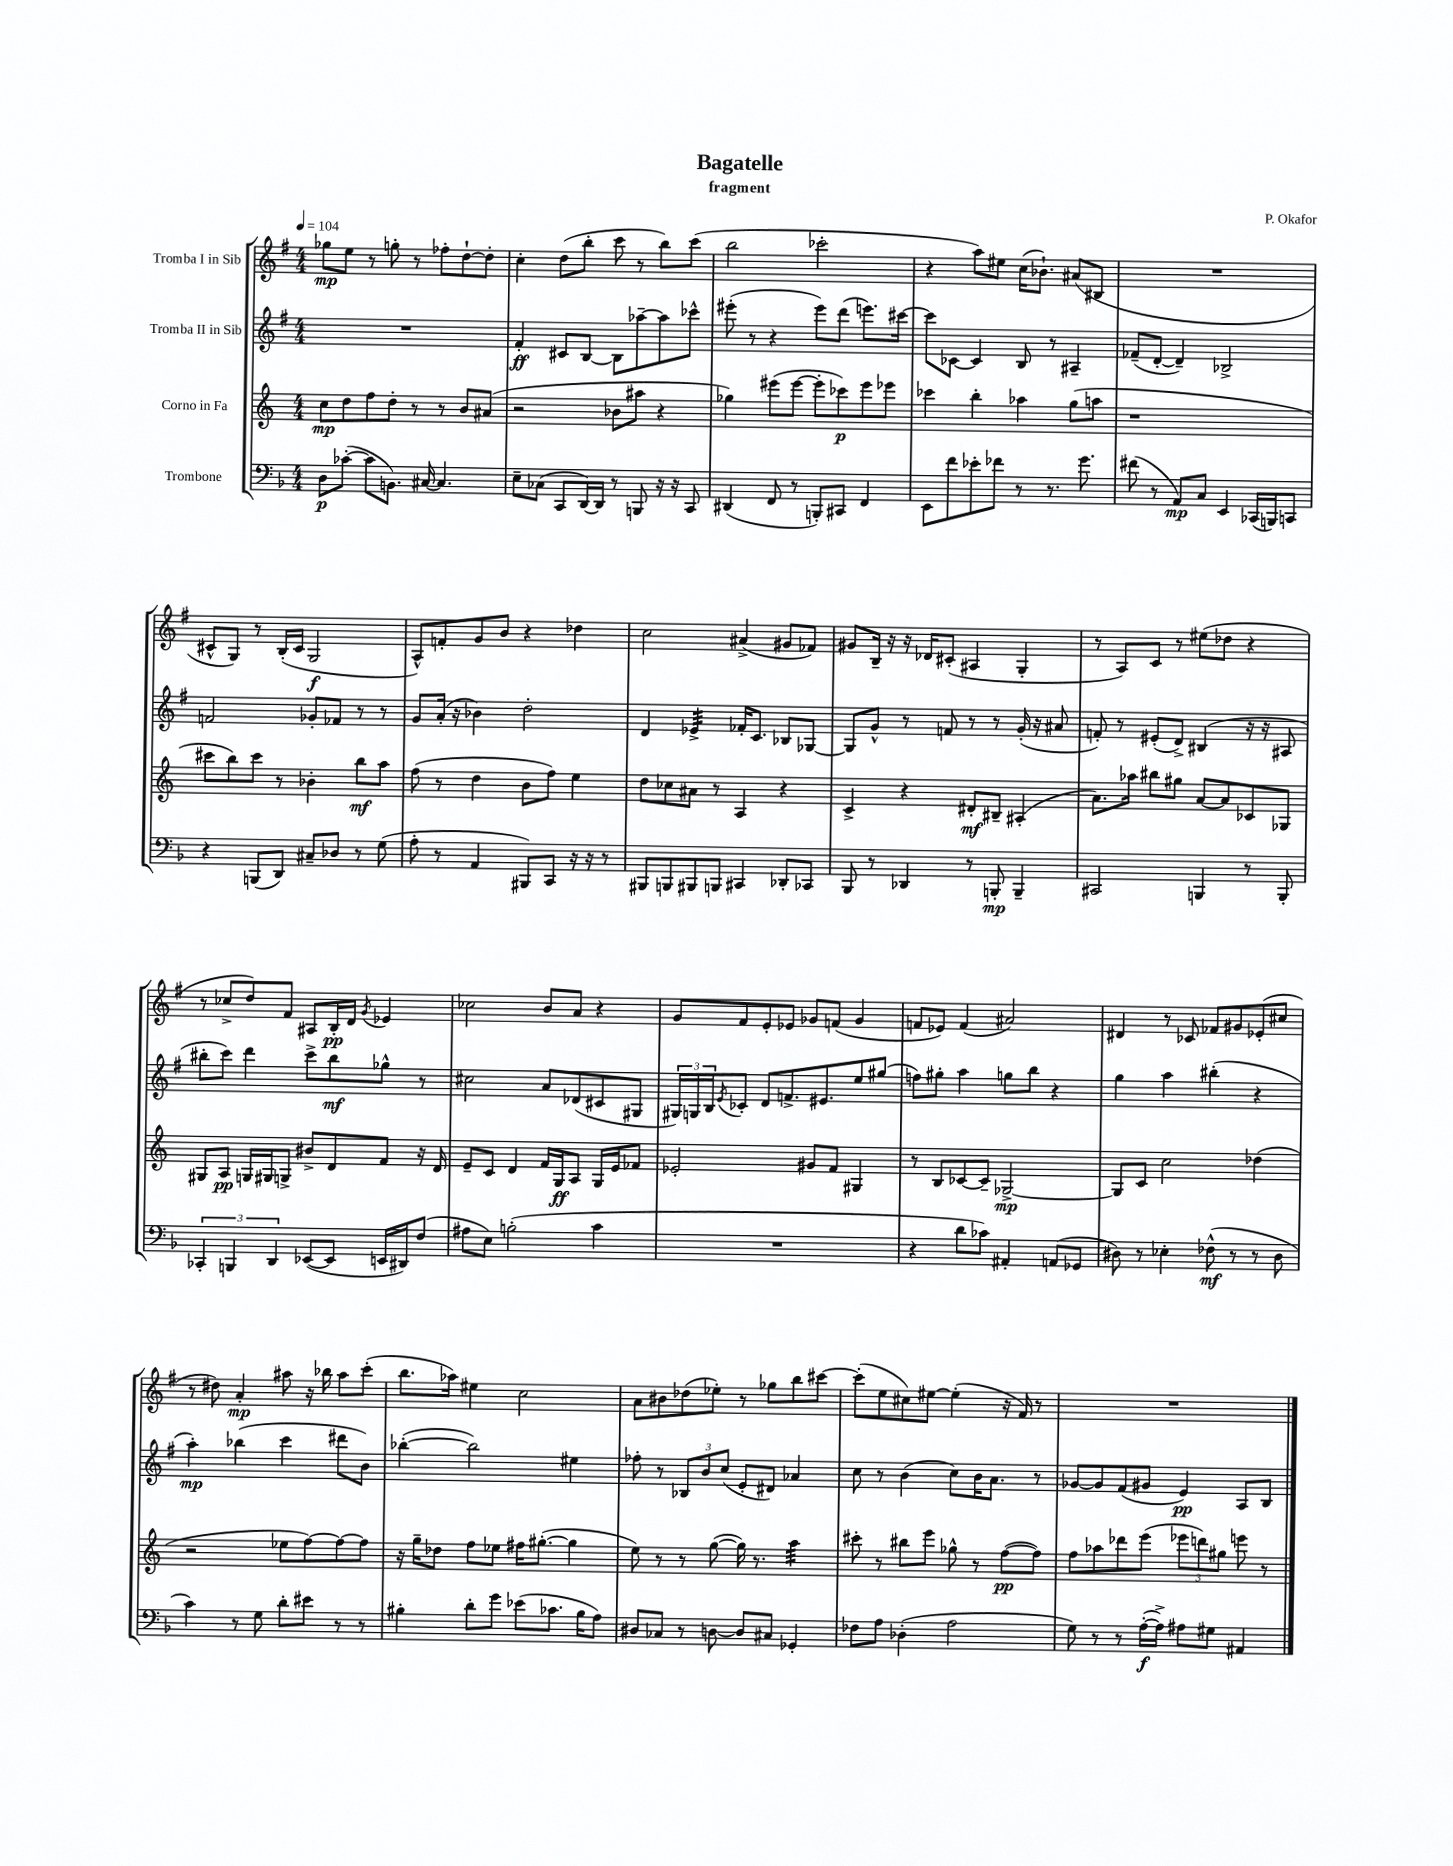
\header { title = "Bagatelle" composer = "P. Okafor" subtitle = "fragment" }
<<
\new StaffGroup <<
\new Staff = "s0" \with { instrumentName = "Tromba I in Sib" } {
    \clef treble \key g \major \numericTimeSignature \time 4/4 \tempo 4 = 104
    ges''8\mp e''8 r8 g''8-. r8 fes''8-. d''8~-! d''8-. |
    c''4-. d''8( b''8-. c'''8 r8 b''8) c'''8( |
    b''2 ces'''2-. |
    r4 a''8) eis''8 c''16( bes'8.-!) ais'8( bis8 |
    R1 |
    cis'8-^ g8) r8 b16-.( cis'16 g2\f |
    a8-^) f'8-. g'8 b'8 r4 des''4 |
    c''2 ais'4->( gis'8 fes'8) |
    gis'8 b16-- r16 r16 des'16 cis'8-.( ais4 g4-. |
    r8 a8) c'8 r8 eis''8( des''8 r4 |
    r8 ces''8-> d''8) fis'8 ais8 b16-.\pp d'16 \acciaccatura { g'8 } ees'4 |
    ces''2 b'8 a'8 r4 |
    g'8 fis'8 e'8-. ees'8 ges'8 f'8( ges'4 |
    f'8 ees'8) f'4( ais'2) |
    dis'4 r8 ces'8 fes'8 gis'8 ees'8-.( cis''8 |
    r8 dis''8) a'4-.\mp ais''8 r16 bes''16 ais''8 c'''8-.( |
    b''8. aes''16) eis''4 c''2 |
    a'8 bis'8 des''8( ees''8-.) r8 ges''8 b''8 cis'''8~ |
    cis'''8-.( e''8 cis''8) eis''8~ eis''4-.( r16 fis'16) r8 |
    R1 \bar "|." |
}
\new Staff = "s1" \with { instrumentName = "Tromba II in Sib" } {
    \clef treble \key g \major \numericTimeSignature \time 4/4
    R1 |
    fis'4-.\ff cis'8 b8~ b8 aes''8~-- aes''8 ces'''8-^ |
    eis'''8-.( r8 r4 eis'''8) d'''8( e'''8.) cis'''16~ |
    cis'''8 ces'8~ ces'4 b8 r8 ais4-- |
    fes'8--( d'8~-. d'4--) bes2-> |
    f'2 ges'8-. fes'8 r8 r8 |
    g'8 a'16-.( r16 bes'4) d''2-. |
    d'4 ees'4:32-> fes'16-. c'8. bes8 ges8~ |
    ges8 g'8-^ r8 f'8 r8 r8 g'16-.( r16 ais'8 |
    f'8-.) r8 eis'8-.( d'8->) bis4( r16 r16 ais8 |
    bis''8-. c'''8) d'''4 c'''8-> bis''8\mf ges''8-^ r8 |
    cis''2 a'8 des'8( cis'8 gis8 |
    \tuplet 3/2 { gis16) g16 b16 } \acciaccatura { e'8 } ces'8-. d'8 f'8.-> eis'8. e''8 gis''8( |
    f''8) gis''8-. a''4 g''8 b''8 r4 |
    g''4 a''4 bis''4-.( r4 |
    a''4-.\mp) bes''4( c'''4 dis'''8 b'8) |
    bes''4~-.( bes''2) eis''4 |
    fes''8-. r8 \tuplet 3/2 { bes8 b'8 c''8( } e'8-. dis'8) aes'4 |
    c''8 r8 b'4( c''8) b'16 a'8. r8 |
    ges'8~ ges'8 fis'8( gis'8 e'4\pp) a8 b8 \bar "|." |
}
\new Staff = "s2" \with { instrumentName = "Corno in Fa" } {
    \clef treble \key c \major \numericTimeSignature \time 4/4
    c''8\mp d''8 f''8 d''8-. r8 r8 b'8 ais'8( |
    r2 bes'8 ais''8 r4 |
    ges''4) eis'''8( eis'''8~ eis'''8-. ces'''8\p) eis'''8 ees'''8 |
    ces'''4 b''4-. aes''4 g''8( a''8 |
    r1 |
    cis'''8 b''8) cis'''8 r8 bes'4-. b''8\mf a''8 |
    f''8( r8 d''4 b'8 f''8) e''4 |
    d''8 ces''8 ais'8 r8 a4 r4 |
    c'4-> r4 dis'8-.\mf bis8-- ais4-.( |
    a'8.) aes''16 bis''8 gis''8 a'8~ a'8 ces'8 ges8 |
    gis8 a8\pp g16 gis16 g8-> bis'8-> d'8 f'8 r16 d'16 |
    e'8-- c'8 d'4 f'16 g16\ff a8 g16 e'16 fes'8 |
    ees'2-. gis'8 f'8 gis4 |
    r8 b8 ces'8~ ces'8-- ges2~->\mp |
    ges8 c'8 c''2 des''4( |
    r2 ees''8 f''8~) f''8~ f''8 |
    r16 g''16-- des''8 f''8 ees''8 fis''16 gis''8.~-.( gis''4 |
    e''8) r8 r8 g''8~( g''16) r8. a''4:32 |
    cis'''8-. r8 bis''8 e'''8 ges''8-^ r8 f''8~\pp( f''8) |
    f''8 aes''8 des'''8 e'''8( \tuplet 3/2 { ees'''8 d'''8) gis''8 } e'''8 r8 \bar "|." |
}
\new Staff = "s3" \with { instrumentName = "Trombone" } {
    \clef bass \key f \major \numericTimeSignature \time 4/4
    d8\p ces'8~-.( ces'8 b,8.) cis16~ cis4. |
    e8-- ces8( c,8 d,16~) d,16 r8 b,,8 r16 r16 c,8 |
    dis,4( f,8 r8 b,,8-.) cis,8 f,4 |
    e,8 f'8 ees'8-. fes'8 r8 r8. g'8. |
    fis'8( r8 a,8\mp) c8 e,4 ces,16( b,,16) c,8 |
    r4 b,,8( d,8) cis8-- des8 r8 g8( |
    a8-. r8 a,4 bis,,8) c,8 r16 r16 r8 |
    bis,,8 b,,8 bis,,8 b,,8 cis,4 des,8-. ces,8 |
    bes,,8 r8 des,4 r8 b,,8-.\mp b,,4-- |
    cis,2 b,,4 r8 b,,8-. |
    \tuplet 3/2 { ces,4-. b,,4 d,4 } ees,8~( ees,8 e,16 dis,16) f8( |
    ais8 e8) b2-.( c'4 |
    R1 |
    r4 d'8 ces'8) ais,4-. a,8( ges,8 |
    dis8) r8 ees4-. fes8-^\mf( r8 r8 dis8 |
    c'4) r8 g8 d'8-. eis'8 r8 r8 |
    bis4-. d'8-. g'8 ees'8( ces'8. bis16 a8) |
    dis8 ces8 r8 d8~ d8 cis8 ges,4-. |
    fes8 a8 des4-.( a2 |
    g8) r8 r8 a16~-.\f( a16->) ais8 gis8 ais,4 \bar "|." |
}
>>
>>
\layout { \context { \Score \remove "Bar_number_engraver" } }
